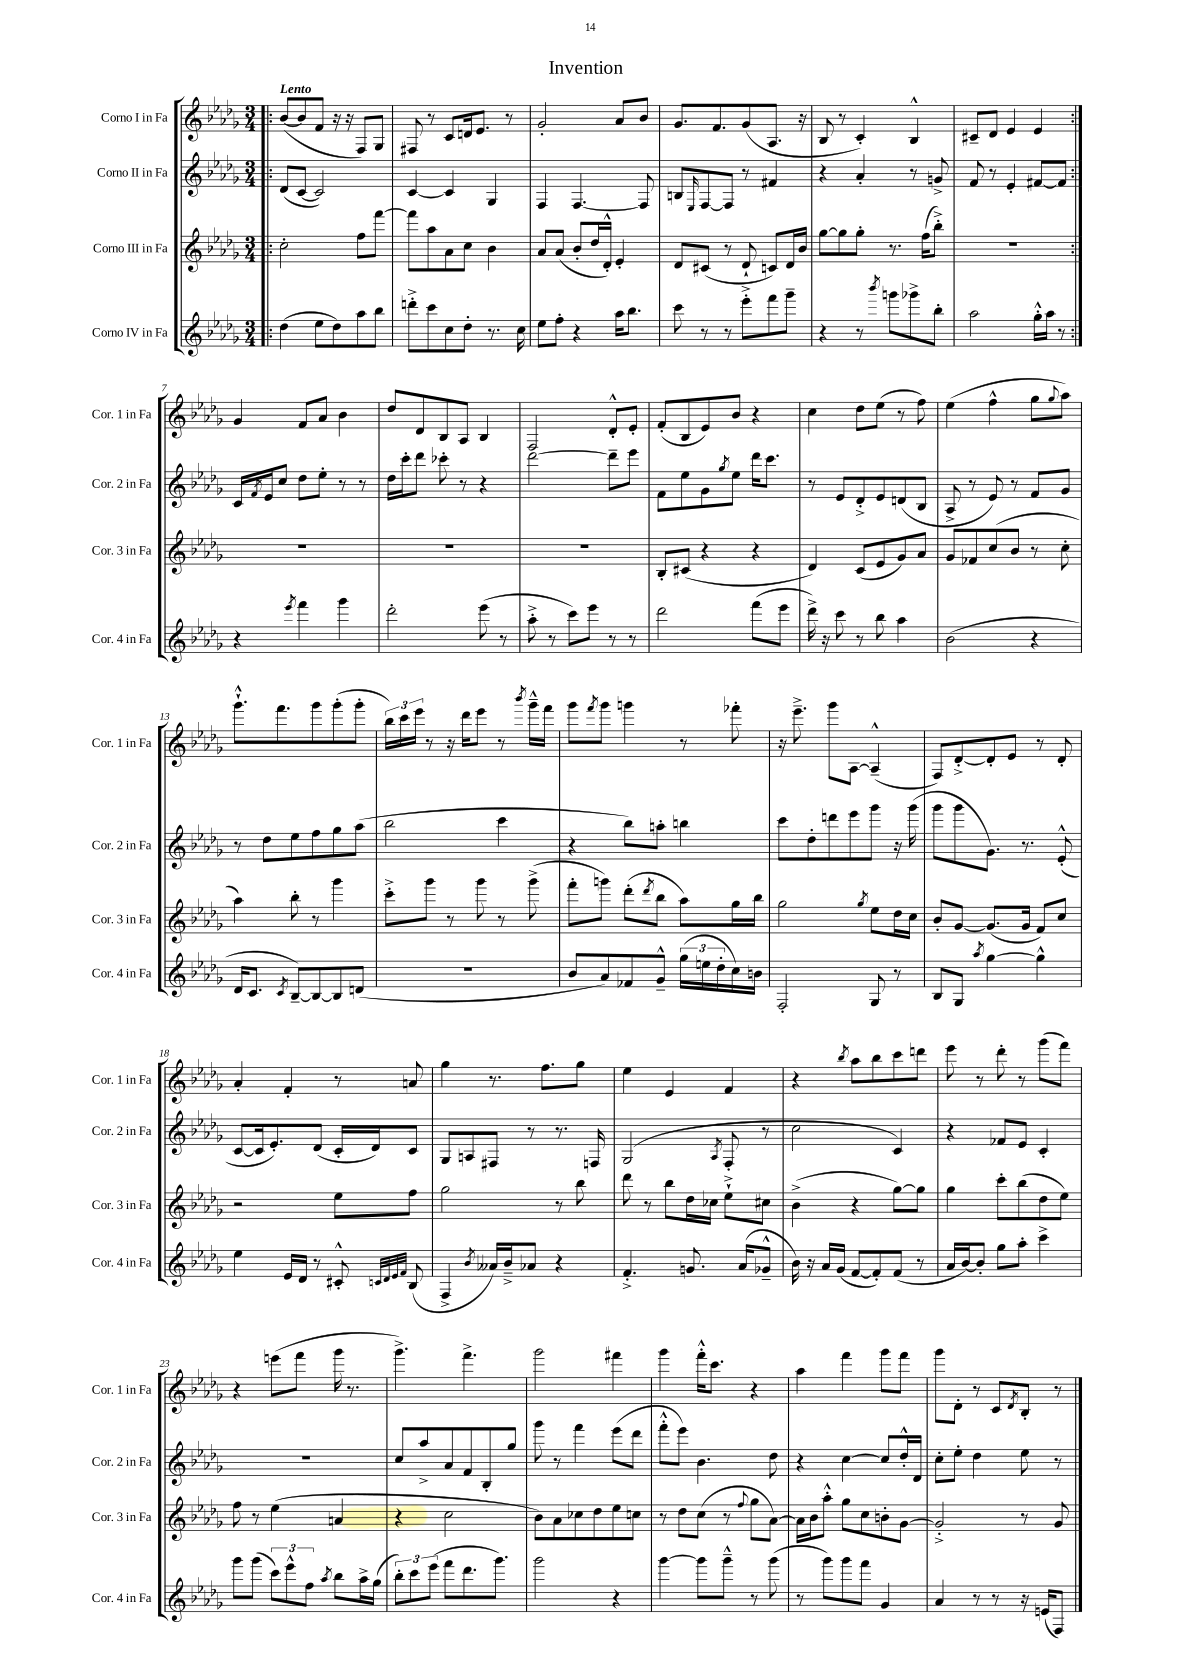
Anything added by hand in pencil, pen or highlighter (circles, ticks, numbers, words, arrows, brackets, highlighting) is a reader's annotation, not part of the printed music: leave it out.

**kern	**kern	**kern	**kern
*part4	*part3	*part2	*part1
*staff4	*staff3	*staff2	*staff1
*I"Corno IV in Fa	*I"Corno III in Fa	*I"Corno II in Fa	*I"Corno I in Fa
*I'Cor. 4 in Fa	*I'Cor. 3 in Fa	*I'Cor. 2 in Fa	*I'Cor. 1 in Fa
*clefG2	*clefG2	*clefG2	*clefG2
*k[b-e-a-d-g-]	*k[b-e-a-d-g-]	*k[b-e-a-d-g-]	*k[b-e-a-d-g-]
*M3/4	*M3/4	*M3/4	*M3/4
=1!|:	=1!|:	=1!|:	=1!|:
!	!	!	!LO:TX:a:B:t=Lento
(4dd-\	2cc'\	(8d-/L	([8b-/L
.	.	[8c/J	8b-/]
8ee-\L	.	2c/])	8f/J
8dd-\)	.	.	16r
.	.	.	16r
8aa-\	8ff\L	.	8F/L)
8bb-\J	[8fff\J	.	8G-/J
=2	=2	=2	=2
8dddn'^\L	8fff\L]	[4c/	8F#X/
8ccc\	8aa-\	.	8r
8cc\	8a-\	4c/]	8c/L
8dd-'\J	8cc\J	.	16dn/k
.	.	.	8.e-/J
8.r	4b-\	4G-/	.
.	.	.	8r
16cc\	.	.	.
=3	=3	=3	=3
8ee-\L	8a-/L	4F/	2g-'/
8ff'\J	(8a-/J	.	.
4r	8b-'/L	[4.F/	.
.	16dd-/L	.	.
.	16d-'^^/JJ)	.	.
16aa-\KL	4e-'/	.	8a-/L
8.bb-\J	.	.	.
.	.	8F/]	8b-/J
=4	=4	=4	=4
8ccc\	8d-/L	8Bn/L	8.g-/L
.	.	16qqE-/	.
8r	(8c#X/J	[8F/	.
.	.	.	8.f/
8r	8r	8F/J]	.
8eee-'^\L	8d-`/	8r	(8g-/
8fff\	8cn/L)	4f#X/	8.A-/J
8ggg-~\J	16d-/L	.	.
.	16b-/JJ	.	16r
=5	=5	=5	=5
4r	[8gg-\L	4r	8B-/
.	8gg-\]	.	8r
8r	8gg-'\J	4a-'/	4c'/)
8qbbb-/	.	.	.
8gggn\L	8.r	.	.
8ggg-X^\	.	8r	4B-^^/
.	(16ff\KL	.	.
8bb-'\J	8bb-'^\J)	8gn^/	.
=6	=6	=6	=6
2aa-\	2.r	8f/	8c#X~/L
.	.	8r	8d-/J
.	.	4e-'/	4e-/
16gg-'^^\LL	.	[8f#X/L	4e-/
16aa-\JJ	.	.	.
8r	.	8f#/J]	.
!!LO:LB:g=z
=7:|!	=7:|!	=7:|!	=7:|!
4r	2.r	16c/LL	4g-/
.	.	8qf/	.
.	.	16e-/J	.
.	.	8cc/J	.
8qeee-/	.	.	.
4fff\	.	8dd-\L	8f/L
.	.	8ee-'\J	8a-/J
4ggg-\	.	8r	4b-\
.	.	8r	.
=8	=8	=8	=8
2ddd-'\	2.r	16dd-\LL	8dd-/L
.	.	16ccc'\J	.
.	.	8ddd-\J	8d-/
.	.	8ccc-X'\	8B-/
.	.	8r	8A-/J
(8eee-\	.	4r	4B-/
8r	.	.	.
=9	=9	=9	=9
8aa-'^\	2.r	[2ddd-\	2F/
8r	.	.	.
8ccc\L)	.	.	.
8eee-\J	.	.	.
8r	.	8ddd-~\L]	8d-'^^/L
8r	.	8eee-\J	8e-'/J
=10	=10	=10	=10
2ddd-\	8B-'/L	8f\L	(8f'/L
.	(8c#X/J	8ee-\	8B-/
.	4r	8g-\	8e-/)
.	.	8qgg-/	.
.	.	8ee-\J	8b-/J
(8fff\L	4r	16ddd-\KL	4r
.	.	8.ccc\J	.
8eee-\J	.	.	.
=11	=11	=11	=11
16ddd-^\)	4d-/)	8r	4cc\
16r	.	.	.
8ccc\	.	8e-/L	.
8r	(8c/L	8d-'^/	8dd-\L
8bb-\	8e-/	8e-/	(8ee-\J
4aa-\	8g-/)	(8dn/	8r
.	8a-/J	8B-/J	8ff\)
=12	=12	=12	=12
(2b-\	8g-/L	8A-^/	(4ee-\
.	8f-X/	8r	.
.	(8cc/	8e-/)	4ff^^\
.	8b-/J	8r	.
4r	8r	8f/L	8gg-\L
.	.	.	8qqgg-/
.	8cc'\	8g-/J	8aa-\J)
!!LO:LB:g=z
=13	=13	=13	=13
16d-/KL	4aa-\)	8r	8.ggg-`^^\L
8.c/J	.	.	.
.	.	8dd-\L	.
.	.	.	8.fff\
8qc/	.	.	.
[8B-~/L)	8bb-'\	8ee-\	.
8B-/_	8r	8ff\	8ggg-\
8B-/]	4ggg-\	8gg-\	(8ggg-'\
(8dn/J	.	(8aa-\J	8ggg-'\J
=14	=14	=14	=14
2.r	8ccc'^\L	2bb-\	24bb-\LL)
.	.	.	24ccc\
.	.	.	24eee-\JJ
.	8ggg-\J	.	8r
.	8r	.	16r
.	.	.	16ddd-\KL
.	8ggg-\	.	8eee-\J
.	8r	4ccc\	8r
.	.	.	8qbbb-/
.	(8ggg-^\	.	16ggg-~^^\LL
.	.	.	16fff\JJ
=15	=15	=15	=15
8b-/L	8fff'\L	4r	8ggg-\L
.	.	.	8qfff/
8a-/)	8gggn\J)	.	8ggg-\J
8f-X/	(8ddd-'\L	8bb-\L)	4gggn\
.	8qddd-/	.	.
8g-~^^/J	8bb-\J	8aan'\J	.
(24gg-\LL	8aa-\L)	4bbn\	8r
24een\	.	.	.
24dd-'\	.	.	.
16cc\)	16gg-\L	.	8fff-X'\
16bn\JJ	16bb-\JJ	.	.
=16	=16	=16	=16
2F'/	2gg-\	8ccc\L	16r
.	.	.	8.eee-~^\
.	.	8dd-'\	.
.	.	8dddn\	8ggg-\L
.	.	8eee-\	[8A-\J
.	8qgg-/	.	.
8G-/	8ee-\L	8ggg-\J	(4A-~^^/]
8r	16dd-\L	16r	.
.	16cc\JJ	(16ggg-\	.
=17	=17	=17	=17
8B-/L	8b-'/L	8ggg-\L	8F/L)
8G-/J	[8g-/J	8ggg-\	[8d-'^/
8qaa-/	.	.	.
[4gg-\	(8.g-/L]	8.g-\J)	8d-'/]
.	.	.	8e-/J
.	16g-/Jk	8.r	.
4gg-^^\]	8f/L)	.	8r
.	8cc/J	(8e-'^^/	8d-'/
!!LO:LB:g=z
=18	=18	=18	=18
4ee-\	2r	[8c/L	4a-'/
.	.	16c/k]	.
.	.	8.e-'/)	.
16e-/LL	.	.	4f'/
16d-/JJ	.	.	.
8r	.	(8d-/J	.
8c#X'^^/	8ee-\L	16c'/LL	8r
.	.	16d-/J)	.
32qqcn/LLL	.	.	.
32qqd-/	.	.	.
32qqe-/	.	.	.
32qqf/JJJ	.	.	.
(8B-/	8ff\J	8c/J	8an/
=19	=19	=19	=19
4F^/	2gg-\	8G-/L	4gg-\
.	.	8An/	.
8qb-/	.	.	.
16a--X/LL)	.	8F#X/J	8.r
16b-~^/J	.	.	.
8a-X/J	.	8r	.
.	.	.	8.ff\L
4r	8r	8.r	.
.	8bb-\	.	8gg-\J
.	.	16Fn/	.
=20	=20	=20	=20
4.f'^/	8ddd-\	(2G-/	4ee-\
.	8r	.	.
.	8bb-\L	.	4e-/
8.gn/	16dd-\L	.	.
.	16cc-X\JJ	.	.
.	.	8qA-/	.
.	8ee-`^\L	8F'/	4f/
(16a-/KL	.	.	.
8g-X~^^/J	8cc#X\J	8r	.
=21	=21	=21	=21
16b-\)	(4b-^\	2cc\	4r
16r	.	.	.
16a-/LL	.	.	.
(16g-/JJ	.	.	.
.	.	.	8qbb-/
[8f/L	4r	.	8aa-\L
8f'/])	.	.	8bb-\
(8f/J	[8gg-\L)	4c/)	8ccc\
8r	8gg-\J]	.	8dddn\J
=22	=22	=22	=22
16a-/LL	4gg-\	4r	8eee-\
[16b-/J)	.	.	.
8b-'/J]	.	.	8r
8gg-\L	8ccc'\L	8f-X/L	8ddd-'\
8aa-'\J	(8bb-\	8e-/J	8r
4ccc^\	8dd-\	4c'/	(8ggg-\L
.	8ee-\J)	.	8fff\J)
!!LO:LB:g=z
=23	=23	=23	=23
8ggg-\L	8ff\	2.r	4r
(8ggg-\J	8r	.	.
12ccc\L)	(4ee-\	.	(8eeen\L
12eee-^^\	.	.	.
.	.	.	8fff\J
12ff\J	.	.	.
8qaa-/	.	.	.
8bb-\L	4an/	.	16ggg-\
.	.	.	8.r
16aa-^\L	.	.	.
(16gg-\JJ	.	.	.
=24	=24	=24	=24
12bb-'\L)	4r	8cc/L	4.ggg-^\)
12ccc\	.	.	.
.	.	8aa-^/	.
(12eee-\J	.	.	.
8fff\L	2cc\	8a-/	.
8.ddd-\	.	8f/	4.fff^\
.	.	8B-'/	.
8.ggg-\J)	.	.	.
.	.	8gg-/J	.
=25	=25	=25	=25
2ggg-\	8b-\L)	8ggg-\	2ggg-\
.	8a-\	8r	.
.	8cc-X\	4fff\	.
.	8dd-\	.	.
4r	8ee-\	(8eee-\L	4fff#X\
.	8ccn\J	8ddd-\J	.
=26	=26	=26	=26
[4ggg-\	8r	8fff'^^\L	4ggg-\
.	8dd-\L	8eee-\J)	.
8ggg-\L]	(8cc\J	4.b-\	16fff'^^\KL
.	.	.	8.ccc\J
8ggg-~^^\J	8r	.	.
.	8qqff/	.	.
8r	8gg-\L	.	4r
(8ggg-\	[8a-\J)	8dd-\	.
=27	=27	=27	=27
8r	16a-\LL]	4r	4aa-\
.	16b-\J	.	.
8ggg-\L)	8aa-'^^\J	.	.
8ggg-\	8gg-\L	[4cc\	4fff\
8fff\J	8cc\	.	.
4g-/	8bn'\	8cc/L]	8ggg-\L
.	[8g-\J	16dd-'^^/L	8fff\J
.	.	16d-/JJ	.
=28	=28	=28	=28
4a-/	2g-'^/]	8cc'\L	8ggg-\L
.	.	8ee-'\J	8d-'\J
8r	.	4dd-\	8r
8r	.	.	8c/L
.	.	.	8qd-/
16r	8r	8ee-\	8B-'/J
(16en/KL	.	.	.
8F/J)	8g-/	8r	8r
==	==	==	==
*-	*-	*-	*-
